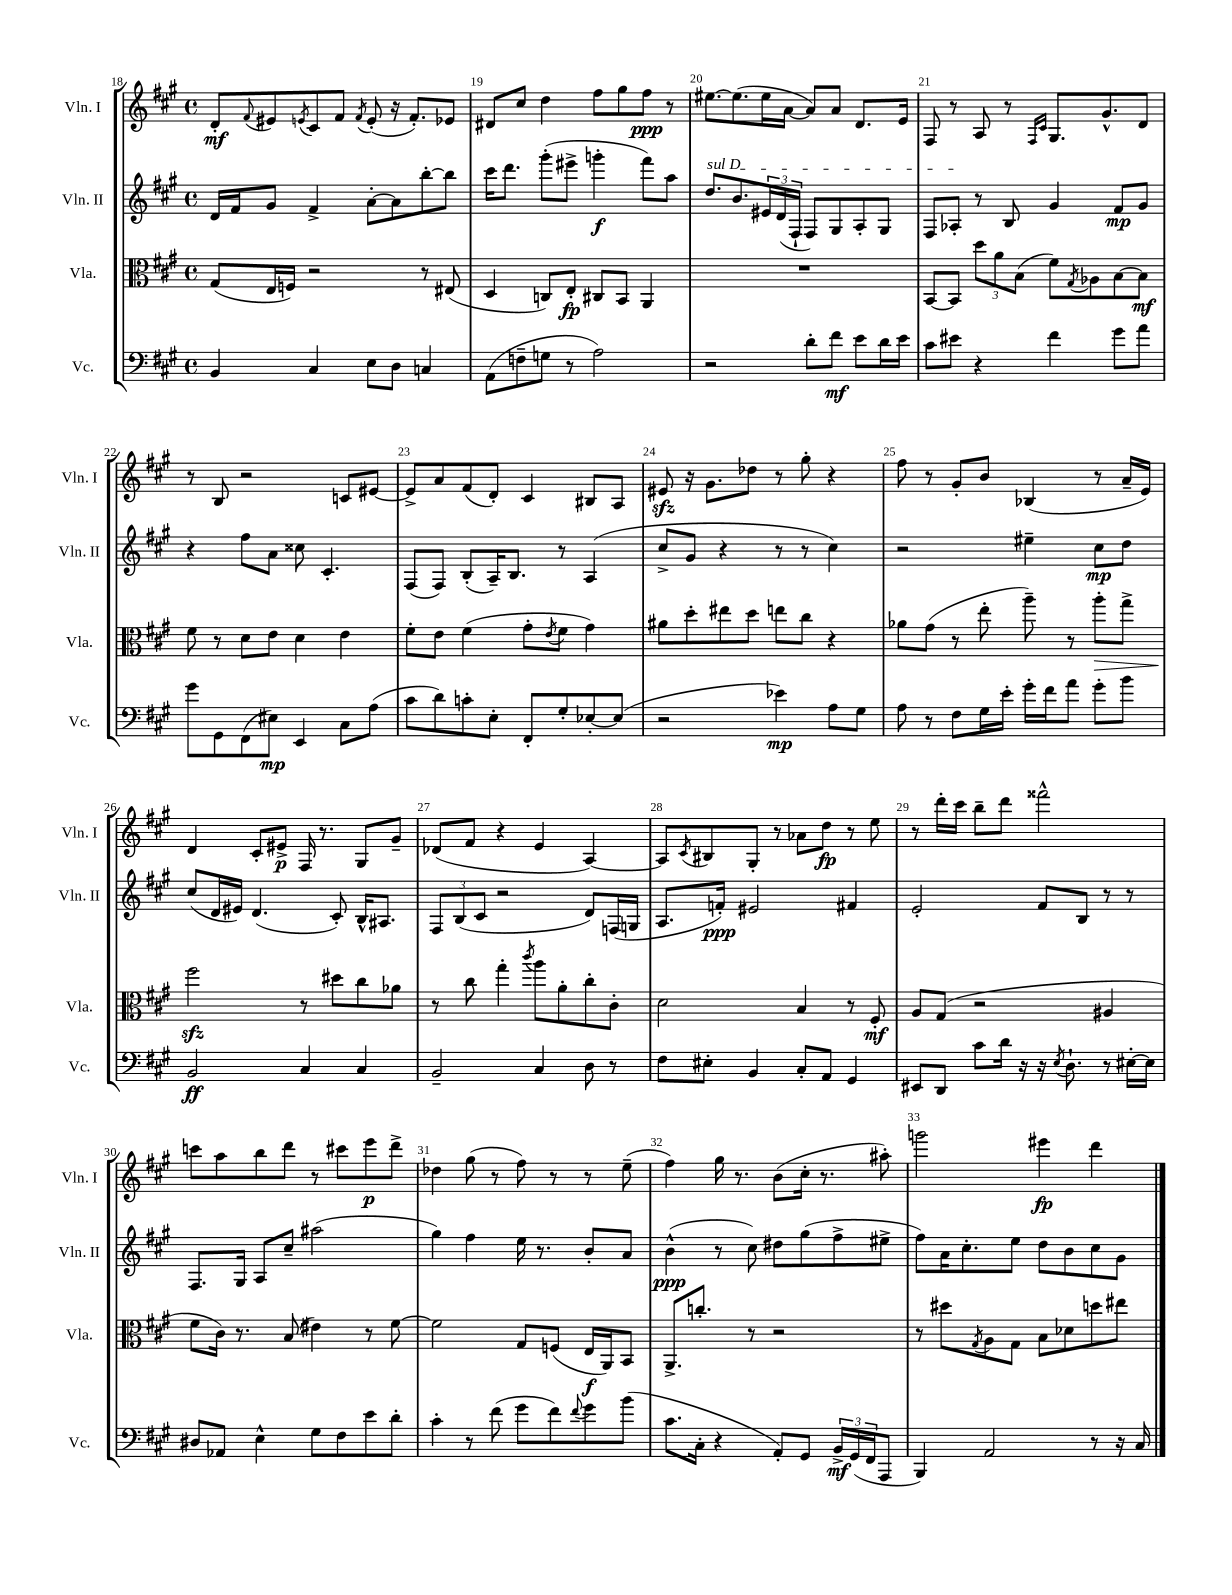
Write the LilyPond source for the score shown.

<<
\new StaffGroup <<
\new Staff = "s0" \with { instrumentName = "Vln. I" shortInstrumentName = "Vln. I" } {
    \clef treble \key a \major \defaultTimeSignature \time 4/4
    d'8-.\mf \appoggiatura { fis'8 } eis'8 \acciaccatura { e'8 } cis'8 fis'8 \acciaccatura { fis'8 } e'8-.( r16 fis'8.-.) ees'8 |
    dis'8 cis''8 d''4 fis''8 gis''8 fis''8\ppp r8 |
    eis''8.~ eis''8.( eis''16 a'16~ a'8) a'8 d'8. e'16 |
    fis8 r8 a8 r8 \grace { fis16 cis'16 } gis8. gis'8.-^ d'8 |
    r8 b8 r2 c'8 eis'8~ |
    eis'8-> a'8 fis'8( d'8-.) cis'4 bis8 a8 |
    eis'8\sfz r16 gis'8. des''8 r8 gis''8-. r4 |
    fis''8 r8 gis'8-. b'8 bes4( r8 a'16-- e'16) |
    d'4 cis'8-. eis'8->\p fis16 r8. gis8 gis'8-- |
    des'8( fis'8 r4 e'4 a4~) |
    a8 \acciaccatura { cis'8 } bis8 gis8-. r8 aes'8 d''8\fp r8 e''8 |
    r8 d'''16-. cis'''16 b''8-- d'''8 fisis'''2-^ |
    c'''8 a''8 b''8 d'''8 r8 cis'''8 e'''8\p d'''8-> |
    des''4 gis''8( r8 fis''8) r8 r8 e''8--( |
    fis''4) gis''16 r8. b'8( cis''16-. r8. ais''8-.) |
    g'''2 eis'''4\fp d'''4 \bar "|." |
}
\new Staff = "s1" \with { instrumentName = "Vln. II" shortInstrumentName = "Vln. II" } {
    \clef treble \key a \major \defaultTimeSignature \time 4/4
    d'16 fis'16 gis'8 fis'4-> a'8~-. a'8 b''8~-. b''8 |
    cis'''16 d'''8. gis'''8-.( eis'''8-> g'''4-.\f fis'''8) a''8 |
    \once \override TextSpanner.bound-details.left.text = \markup { \italic "sul D" } d''8.\startTextSpan b'8. \tuplet 3/2 { eis'16 d'16( fis16-! } fis8) gis8 a8-. gis8 |
    fis8 aes8-.\stopTextSpan r8 b8 gis'4 fis'8\mp gis'8 |
    r4 fis''8 a'8 cisis''8 cis'4.-. |
    fis8( fis8) b8-.( a16--) b8. r8 a4( |
    cis''8-> gis'8 r4 r8 r8 cis''4) |
    r2 eis''4-- cis''8\mp d''8 |
    cis''8( d'16 eis'16) d'4.( cis'8-.) b16-^ ais8. |
    \tuplet 3/2 { fis8 b8( cis'8 } r2 d'8) f16( g16 |
    a8. f'16-.\ppp) eis'2 fis'4 |
    e'2-. fis'8 b8 r8 r8 |
    fis8. gis16 a8 cis''8-- ais''2( |
    gis''4) fis''4 e''16 r8. b'8-. a'8 |
    b'4-^\ppp( r8 cis''8) dis''8 gis''8( fis''8-> eis''8-> |
    fis''8) a'16 cis''8.-. e''8 d''8 b'8 cis''8 gis'8 \bar "|." |
}
\new Staff = "s2" \with { instrumentName = "Vla." shortInstrumentName = "Vla." } {
    \clef alto \key a \major \defaultTimeSignature \time 4/4
    gis8( e16 f16) r2 r8 eis8( |
    d4 c8) e8-.\fp cis8 b,8 a,4 |
    R1 |
    b,8~ b,8 \tuplet 3/2 { d''8 a'8 b8( } fis'8) \acciaccatura { gis8 } aes8 b8~ b8\mf |
    fis'8 r8 d'8 e'8 d'4 e'4 |
    fis'8-. e'8 fis'4( gis'8-. \acciaccatura { e'8 } fis'8 gis'4) |
    ais'8 d''8-. eis''8 d''8 e''8 cis''8 r4 |
    aes'8 gis'8( r8 e''8-. a''8--) r8 a''8-.\> gis''8-> |
    fis''2\sfz\! r8 dis''8 cis''8 aes'8 |
    r8 cis''8 gis''4-. \acciaccatura { cis'''8 } a''8 a'8-. cis''8-. cis'8-. |
    d'2 b4 r8 fis8-.\mf |
    a8 gis8( r2 ais4 |
    fis'8 cis'16) r8. b8( eis'4) r8 fis'8~ |
    fis'2 gis8 f8( e16\f a,16) b,8 |
    a,8.-> c''8.-. r8 r2 |
    r8 dis''8 \acciaccatura { gis8 } a8 gis8 b8 des'8 d''8 eis''8 \bar "|." |
}
\new Staff = "s3" \with { instrumentName = "Vc." shortInstrumentName = "Vc." } {
    \clef bass \key a \major \defaultTimeSignature \time 4/4
    b,4 cis4 e8 d8 c4 |
    a,8( f8-- g8 r8 a2) |
    r2 d'8-. fis'8\mf e'8 d'16 e'16 |
    cis'8 eis'8 r4 fis'4 gis'8 a'8 |
    gis'8 gis,8 fis,8( eis8\mp) e,4 cis8 a8( |
    cis'8 d'8) c'8-. e8-. fis,8-. gis8-. ees8~-. ees8( |
    r2 ees'4\mp) a8 gis8 |
    a8 r8 fis8 gis16 e'16-. gis'16-. fis'16 a'8 gis'8-. b'8 |
    b,2\ff cis4 cis4 |
    b,2-- cis4 d8 r8 |
    fis8 eis8-. b,4 cis8-. a,8 gis,4 |
    eis,8 d,8 cis'8 d'16 r16 r16 \acciaccatura { e8 } d8.-! r8 eis16~-. eis16 |
    dis8 aes,8 e4-^ gis8 fis8 e'8 d'8-. |
    cis'4-. r8 fis'8( gis'8 fis'8) \appoggiatura { fis'8 } gis'8 b'8( |
    cis'8. cis16-. r4 a,8-.) gis,8 \tuplet 3/2 { b,16->\mf gis,16( fis,16 } a,,8 |
    b,,4) a,2 r8 r16 cis16 \bar "|." |
}
>>
>>
\layout { \context { \Score currentBarNumber = #18 \override BarNumber.break-visibility = ##(#f #t #t) barNumberVisibility = #all-bar-numbers-visible } }
